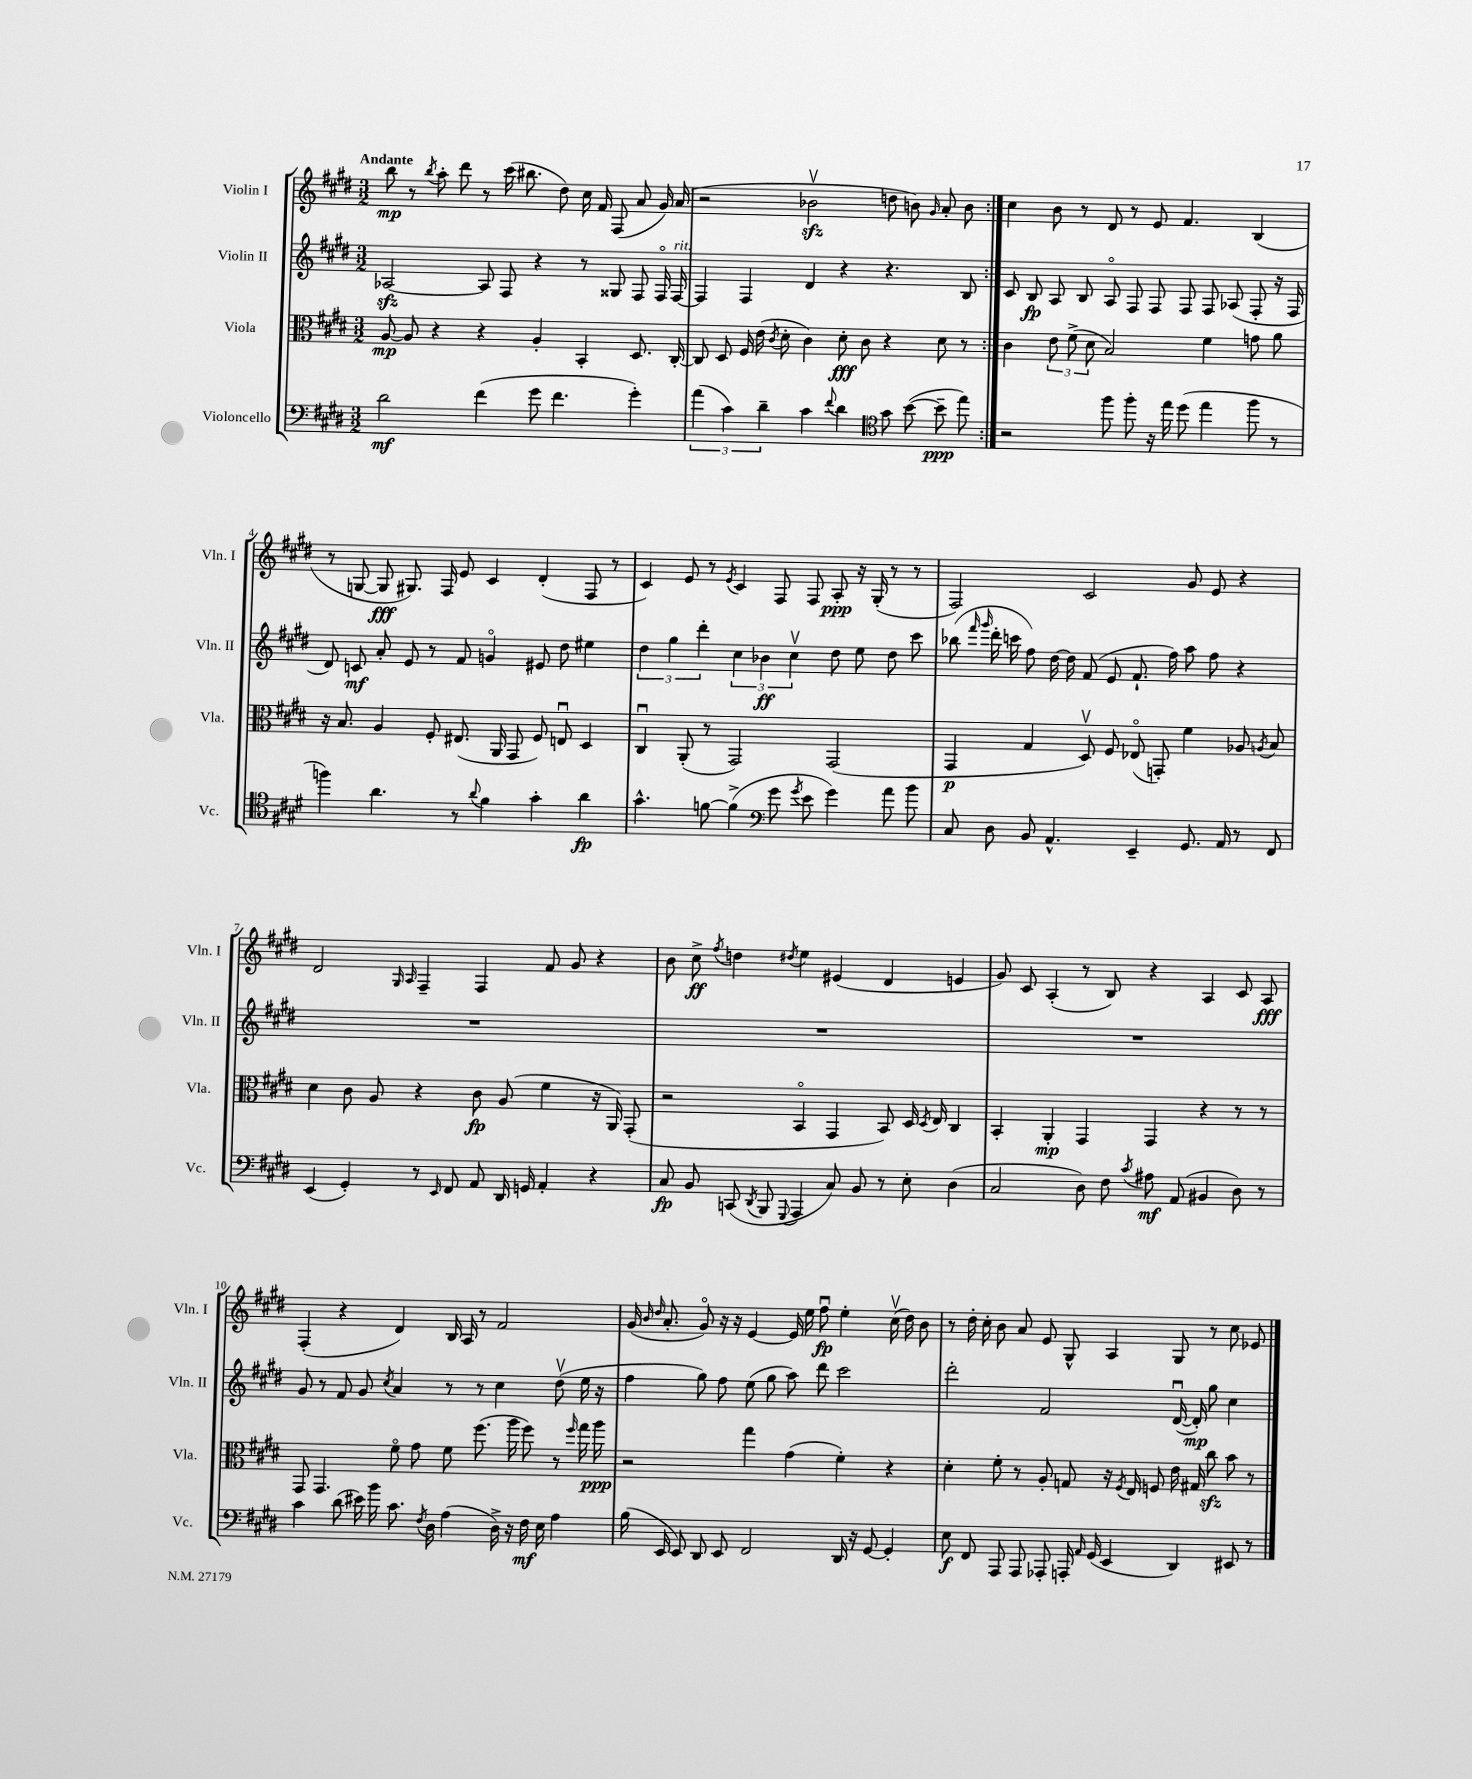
<<
\new StaffGroup <<
\new Staff = "s0" \with { instrumentName = "Violin I" shortInstrumentName = "Vln. I" } {
    \clef treble \key e \major \numericTimeSignature \time 3/2 \tempo "Andante"
    \autoBeamOff \repeat volta 2 { b''8\mp r8 \acciaccatura { b''8 } a''8-. dis'''8 r8 cis'''16( bis''8. dis''8) cis''16 fis'16 fis8( a'8 gis'16) a'16( |
    r2 bes'2\upbow\sfz d''8 b'8) \grace { gis'16 } a'8-. b'8 | }
    cis''4 b'8 r8 dis'8 r8 e'8 fis'4. b4( |
    r8 g8~ g8\fff gis8.) fis16 e'8 cis'4 dis'4-.( fis8 r8 |
    cis'4) e'8 r8 \acciaccatura { e'8 } cis'4 fis8 fis8 a8-.\ppp r16 gis16-.( r8 r8 |
    fis2) cis'2 gis'8 e'8 r4 |
    dis'2 \grace { gis16 a16 } fis4-- fis4 fis'8 gis'8 r4 |
    b'8 cis''8->\ff \acciaccatura { fis''8 } d''4 \acciaccatura { dis''8 } e''4 eis'4( dis'4 e'4 |
    gis'8) cis'8 a4-.( r8 b8) r4 a4 cis'8 a8\fff |
    fis4-.( r4 dis'4) b16 a16 r8 fis'2 |
    gis'16( \grace { b'16 dis''16 } a'8.-. gis'8\flageolet) r16 r16 e'4~ e'16 e''16 fis''8\downbow\fp e''4-. cis''16\upbow( dis''16) b'8 |
    r8 dis''16-. cis''16-. b'8 a'8 e'8 gis8-^ a4 gis8 r8 cis''8 ees'8 \bar "|." |
}
\new Staff = "s1" \with { instrumentName = "Violin II" shortInstrumentName = "Vln. II" } {
    \clef treble \key e \major \numericTimeSignature \time 3/2
    \autoBeamOff \repeat volta 2 { aes2~\sfz aes8 fis8 r4 r8 gisis8 fis8 fis16\flageolet fis16~^\markup { \italic "rit." } |
    fis4 fis4 dis'4 r4 r4. b8 | }
    cis'8 b8\fp a8 b8 a8\flageolet fis8 fis8 fis8 fis8 aes8( fis8-. r16 fis16 |
    dis'8) c'8\mf a'8-. e'8 r8 fis'8 g'4\flageolet eis'8 dis''8 eis''4 |
    \tuplet 3/2 { dis''4 gis''4 dis'''4-. } \tuplet 3/2 { cis''4 bes'4\ff cis''4\upbow } dis''8 e''8 dis''8 cis'''8 |
    bes''8( \grace { fis'''16 gis'''16 } dis'''16-. c'''16 fis''8) dis''16~ dis''16 fis'8( e'8 fis'8.-! fis''16) a''8 fis''8 r4 |
    R1. |
    R1. |
    R1. |
    gis'8 r8 fis'8 gis'8 \acciaccatura { cis''8 } a'4 r8 r8 cis''4 dis''8\upbow( e''16 r16 |
    fis''4 gis''8) fis''8 e''8( gis''8 a''8) dis'''8 cis'''2 |
    dis'''2-. fis'2 dis'16~\downbow( dis'16-.\mp) gis''8 cis''4 \bar "|." |
}
\new Staff = "s2" \with { instrumentName = "Viola" shortInstrumentName = "Vla." } {
    \clef alto \key e \major \numericTimeSignature \time 3/2
    \autoBeamOff \repeat volta 2 { a8~\mp a8 r4 r4 a4-. b,4-. dis8. cis16~-. |
    cis8 dis8 fis16 e'16( \acciaccatura { cis'8 } dis'8-. cis'4) dis'8-.\fff cis'8 r4 dis'8 r8 | }
    cis'4 \tuplet 3/2 { e'8 fis'8->( dis'8 } b2) fis'4 g'8 a'8 |
    r16 b8. a4 fis8-. eis8.( a,16 gis,8 fis8) e8\downbow dis4 |
    cis4\downbow a,8-.( r8 gis,2) gis,2( |
    gis,4\p gis4 dis8\upbow) fis8 ees8\flageolet( g,8-.) fis'4 aes8 \acciaccatura { a8 } b8 |
    dis'4 cis'8 a8 r4 cis'8\fp a8( fis'4 r16 a,16) gis,8-.( |
    r2 b,4\flageolet gis,4 b,8) dis16 \acciaccatura { dis8 } e16 cis4 |
    b,4-. a,4-.\mp gis,4 gis,4 r4 r8 r8 |
    gis,8 gis,4. fis'8\flageolet gis'8 fis'8 fis''8.( a''16 fis''8) r8 \grace { fis''16 } gis''16 a''16\ppp |
    r2 gis''4 gis'4( fis'4-.) r4 |
    dis'4-. fis'8-. r8 a8-. g8 r16 \acciaccatura { fis8 } e16 f8 e'16 gis16 cis''8\sfz b'8 r8 \bar "|." |
}
\new Staff = "s3" \with { instrumentName = "Violoncello" shortInstrumentName = "Vc." } {
    \clef bass \key e \major \numericTimeSignature \time 3/2
    \autoBeamOff \repeat volta 2 { dis'2\mf fis'4( gis'8 fis'4. gis'4-.) |
    \tuplet 3/2 { a'4( cis'4) dis'4-- } cis'4 \appoggiatura { fis'8 } dis'4 \clef tenor gis'8 b'8~( b'8--\ppp e''8) | }
    r2 fis''8 fis''8-. r16 e''16 dis''8( e''4 fis''8 r8 |
    f''4) a'4. r8 \appoggiatura { a'8 } fis'4 gis'4-. a'4\fp |
    gis'4.-^ f'8~ f'4->( \clef bass gis'8 \acciaccatura { gis'8 } e'8 gis'4) a'8 b'8 |
    cis8 dis8 b,8 a,4.-^ e,4-- gis,8. a,16 r8 fis,8 |
    e,4( gis,4-.) r8 \grace { e,16 } fis,8 a,8 dis,16 g,16 a,4-. r4 |
    cis8\fp b,8 c,8( \acciaccatura { dis,8 } b,,8 \appoggiatura { gis,,8 } a,,4 cis8) b,8 r8 e8-. dis4( |
    cis2 dis8) fis8 \acciaccatura { cis'8 } ais8\mf a,8( bis,4 dis8) r8 |
    cis'4 dis'8( eis'16) b'16 cis'8. \acciaccatura { fis8 } dis16 a4( dis16->) r16 fis16\mf e16 a4 |
    b16( e,16 e,8) dis,8 e,8 fis,2 dis,16 r16 gis,8~ gis,4-. |
    e8\f fis,8 a,,8 a,,8 aes,,8-. a,,16-. \grace { a,16 } gis,16( e,4 dis,4) eis,8 r8 \bar "|." |
}
>>
>>
